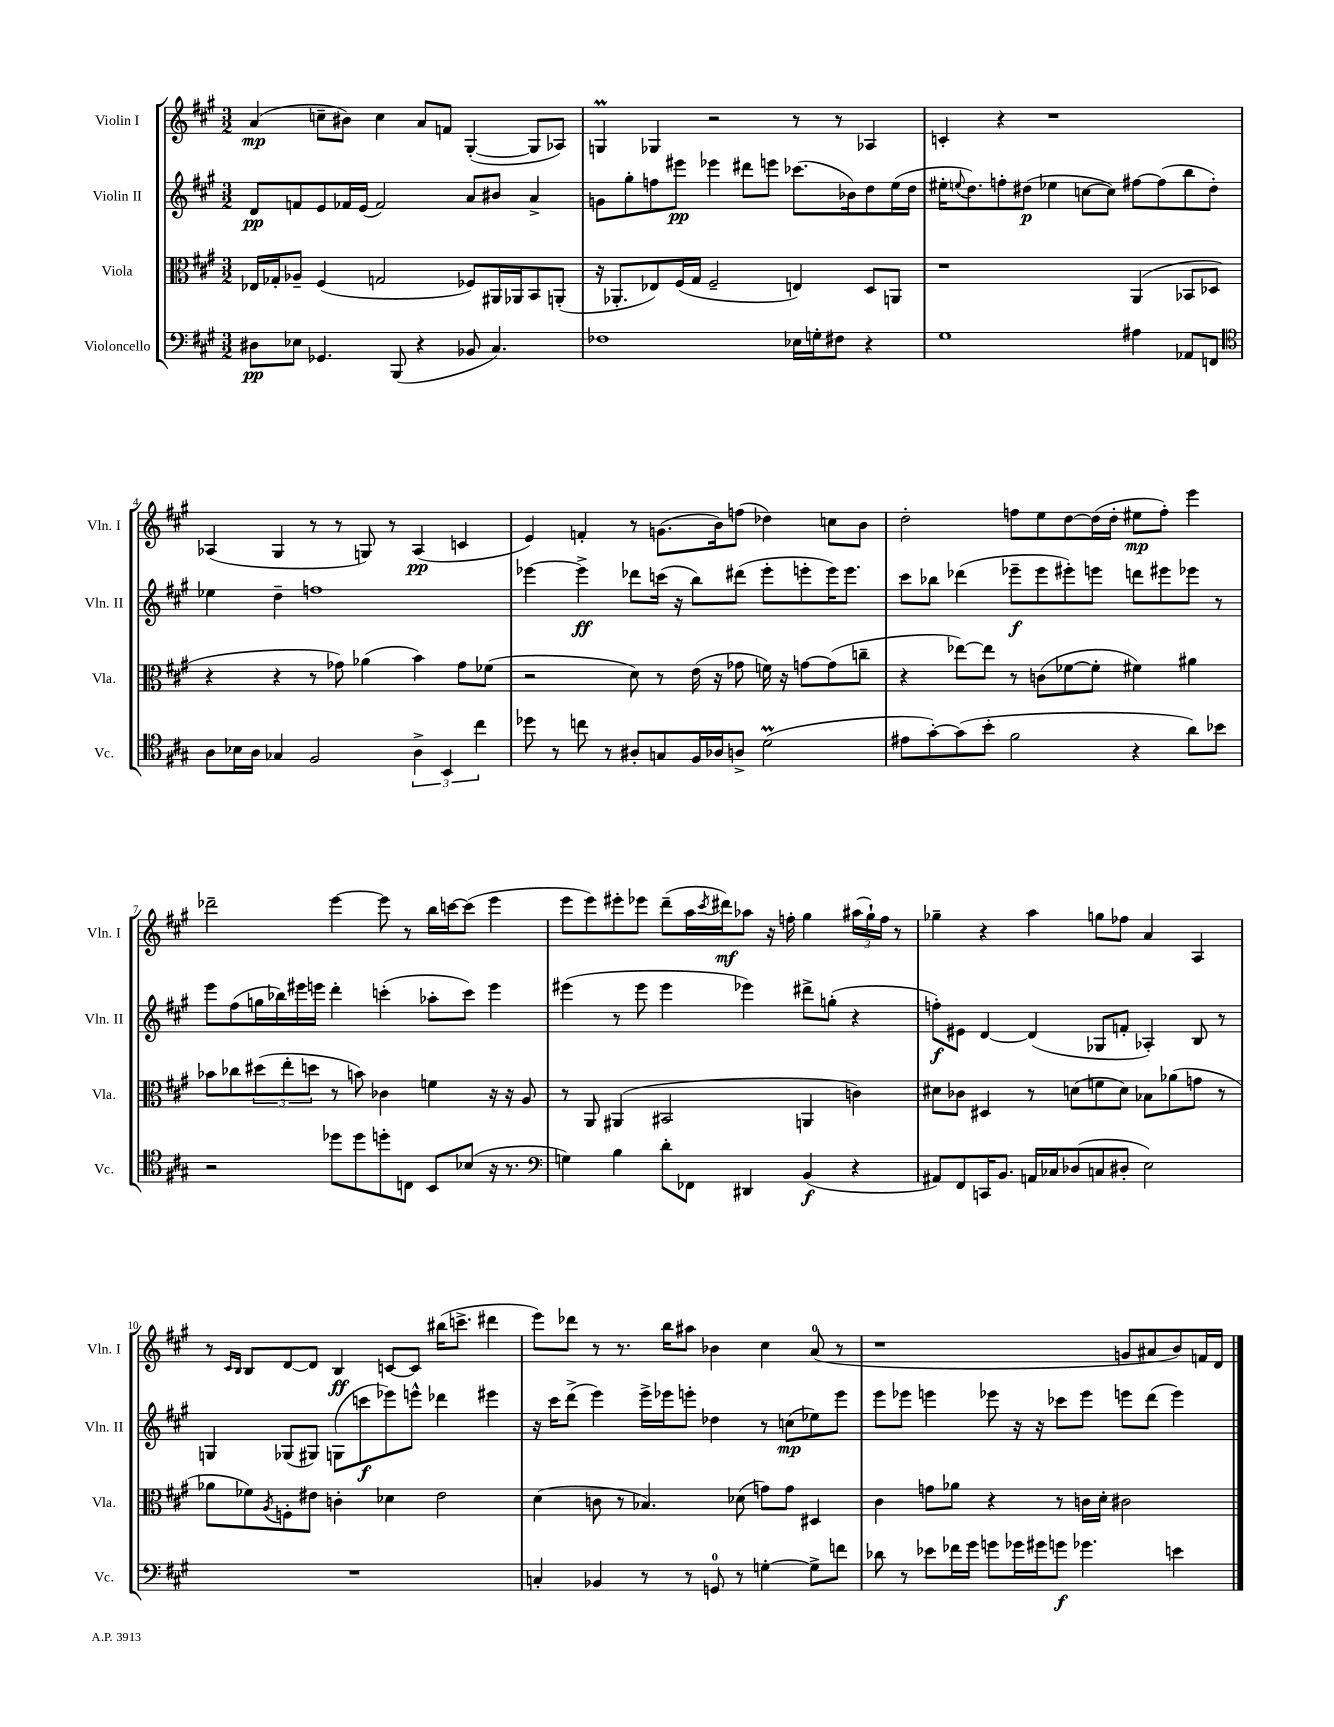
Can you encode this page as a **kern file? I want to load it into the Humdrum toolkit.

**kern	**kern	**kern	**kern
*staff4	*staff3	*staff2	*staff1
*clefF4	*clefC3	*clefG2	*clefG2
*k[f#c#g#]	*k[f#c#g#]	*k[f#c#g#]	*k[f#c#g#]
*M3/2	*M3/2	*M3/2	*M3/2
8D#	16E-	8d	(4a
.	16G-'	.	.
8E-	8A-~	8f	.
4.GG-	(4F#	8e	8cc~
.	.	16f-	8b#)
.	.	(16e	.
.	2G	2f-)	4cc
(8BBB	.	.	.
4r	.	.	8a
.	.	.	8f
8BB-	8F-)	8a	([4G#'
4.C#)	16AA#	8b#	.
.	16AA-	.	.
.	8BB	4a^	8G#]
.	(8AA'	.	8A-)
=	=	=	=
1F-	16r	8g	4G
.	8.AA-'	.	.
.	.	8gg#'	.
.	8E-)	8ff	4G-
.	(16F#	8eee#	.
.	16G#	.	.
.	2F#~	4eee-	2r
.	.	8ddd#	.
.	.	8eee	.
16E-	4E)	(8.ccc-	8r
16G'	.	.	.
8F#	.	.	8r
.	.	16b-)	.
4r	8D	8dd	4A-
.	8AA	(16ee	.
.	.	16dd	.
=	=	=	=
1G#	1r	16ee#'	4c'
.	.	8qqee	.
.	.	8.dd)	.
.	.	8ff'	4r
.	.	(8dd#	.
.	.	4ee-	1r
.	.	[8cc	.
.	.	8cc])	.
4A#	(4AA	[8ff#	.
.	.	(8ff#]	.
8AA-	8BB-	8bb	.
8FF	8D-	8dd#')	.
=	=	=	=
*clefC4	*	*	*
8A	4r	4ee-	(4A-
16B-	.	.	.
16A	.	.	.
4G-	4r	4dd~	4G#
2F#	8r	1ff	8r
.	8g-)	.	8r
.	(4a-	.	8G)
.	.	.	8r
6A^	4b)	.	(4A-
6BB	.	.	.
.	8g-	.	4c
6cc#	.	.	.
.	(8f-	.	.
=	=	=	=
8dd-	2r	[4eee-	4e)
8r	.	.	.
8cc	.	4eee-^]	4f'
8r	.	.	.
8A#'	8d)	8ddd-	8r
8G	8r	(16ccc	(8.g
.	.	16r	.
16F#	(16e	8bb)	.
16A-	16r	.	16b)
8A^	8g-	(8ddd#	(8ff
(2d	16f)	8eee-'	4dd-)
.	16r	.	.
.	[8g	8eee'	.
.	(8g]	16eee)	8cc
.	.	8.eee	.
.	8cc~	.	8b
=	=	=	=
8e#	4r	8ccc#	2dd'
[8g#')	.	8bb-	.
(8g#]	[8ee-)	(4ddd-	.
8b'	8ee-]	.	.
2f#	8r	8eee-~	8ff
.	(8c	8eee-	8ee
.	[8f-	8eee#')	[8dd
.	8f-']	8eee	(16dd]
.	.	.	16dd'
4r	4f#)	8ddd	8ee#
.	.	8eee#	8ff')
8a)	4a#	8eee-	4eee
8b-	.	8r	.
=	=	=	=
2r	8b-	8eee	2ddd-~
.	8cc-	(8ff#	.
.	(12dd#	16gg	.
.	.	16bb-)	.
.	12ee'	.	.
.	.	16eee#	.
.	12dd	.	.
.	.	16eee	.
8dd-	8r	4ddd'	[4eee
8dd-	8b)	.	.
8dd'	4c-	(4ccc'	8eee]
8C	.	.	8r
8BB	4f	8aa-'	16bb
.	.	.	[16ccc
(8B-	.	8ccc)	(8ccc]
16r	16r	4eee	4eee
8.r	16r	.	.
.	8A	.	.
=	=	=	=
*clefF4	*	*	*
4G)	8r	(4eee#	8eee
.	8AA	.	8eee)
4B	(4AA#	8r	8eee#'
.	.	8eee#	8eee-
8d'	2BB#	4eee#	(8ddd~
8FF-	.	.	16aa
.	.	.	8qccc#
.	.	.	16ddd#)
4DD#	.	4eee-)	8aa-
.	.	.	16r
.	.	.	16ff'
(4BB	4AA	8ddd#^	4gg#
.	.	(8gg'	.
4r	4c)	4r	(24aa#
.	.	.	24gg#`)
.	.	.	24ff
.	.	.	8r
=	=	=	=
8AA#)	8d#	8ff')	4gg-~
8FF#	8c-	8e#	.
16CC	4D#	[4d	4r
8.BB	.	.	.
16AA	8r	(4d]	4aa
16C-	.	.	.
(8D-	(8d	.	.
8C	8f	8G-	8gg
8D#'	8d)	8f'	8ff-
2E)	8B-	4A-')	4a
.	(8a-	.	.
.	8g	8B	4A
.	8r	8r	.
=	=	=	=
1.r	8a-	4G	8r
.	.	.	16qqc#
.	.	.	16qqB
.	8f-)	.	8B
.	8qA	.	.
.	8F'	(8G-	[8d
.	8e#	8G#)	8d]
.	4c'	(8G	4B
.	.	8ccc	.
.	4d-	8eee-)	[8c
.	.	8eee^^	8c]
.	2e#	4ddd-	(16bb#
.	.	.	8.ccc^
.	.	4eee#	4ddd#
=	=	=	=
4C'	(4d	16r	8eee)
.	.	16ccc#	.
.	.	(8ddd^	8ddd-
4BB-	8c	4eee)	8r
.	8r	.	8.r
8r	4.B-)	16eee^	.
.	.	16eee-	16bb
8r	.	8eee'	8aa#
8GG	.	4dd-	4b-
8r	(8d-	.	.
[4G'	8g)	8r	4cc#
.	8g	(8cc	.
8G^]	4D#	8ee-)	(8a
8f	.	8eee	8r
=	=	=	=
8d-	4c#	8eee	1r
8r	.	8eee-	.
8e-	8g	4eee	.
16f-	8a-	.	.
16g#	.	.	.
8g	4r	8eee-	.
16g-	.	16r	.
16g#	.	16r	.
8g	8r	8ccc-	.
4.g-	16c	8eee-	.
.	16d'	.	.
.	2c#	8eee	8g
.	.	(8ddd	8a#
4e	.	4eee)	8b)
.	.	.	16f
.	.	.	16d
==	==	==	==
*-	*-	*-	*-
